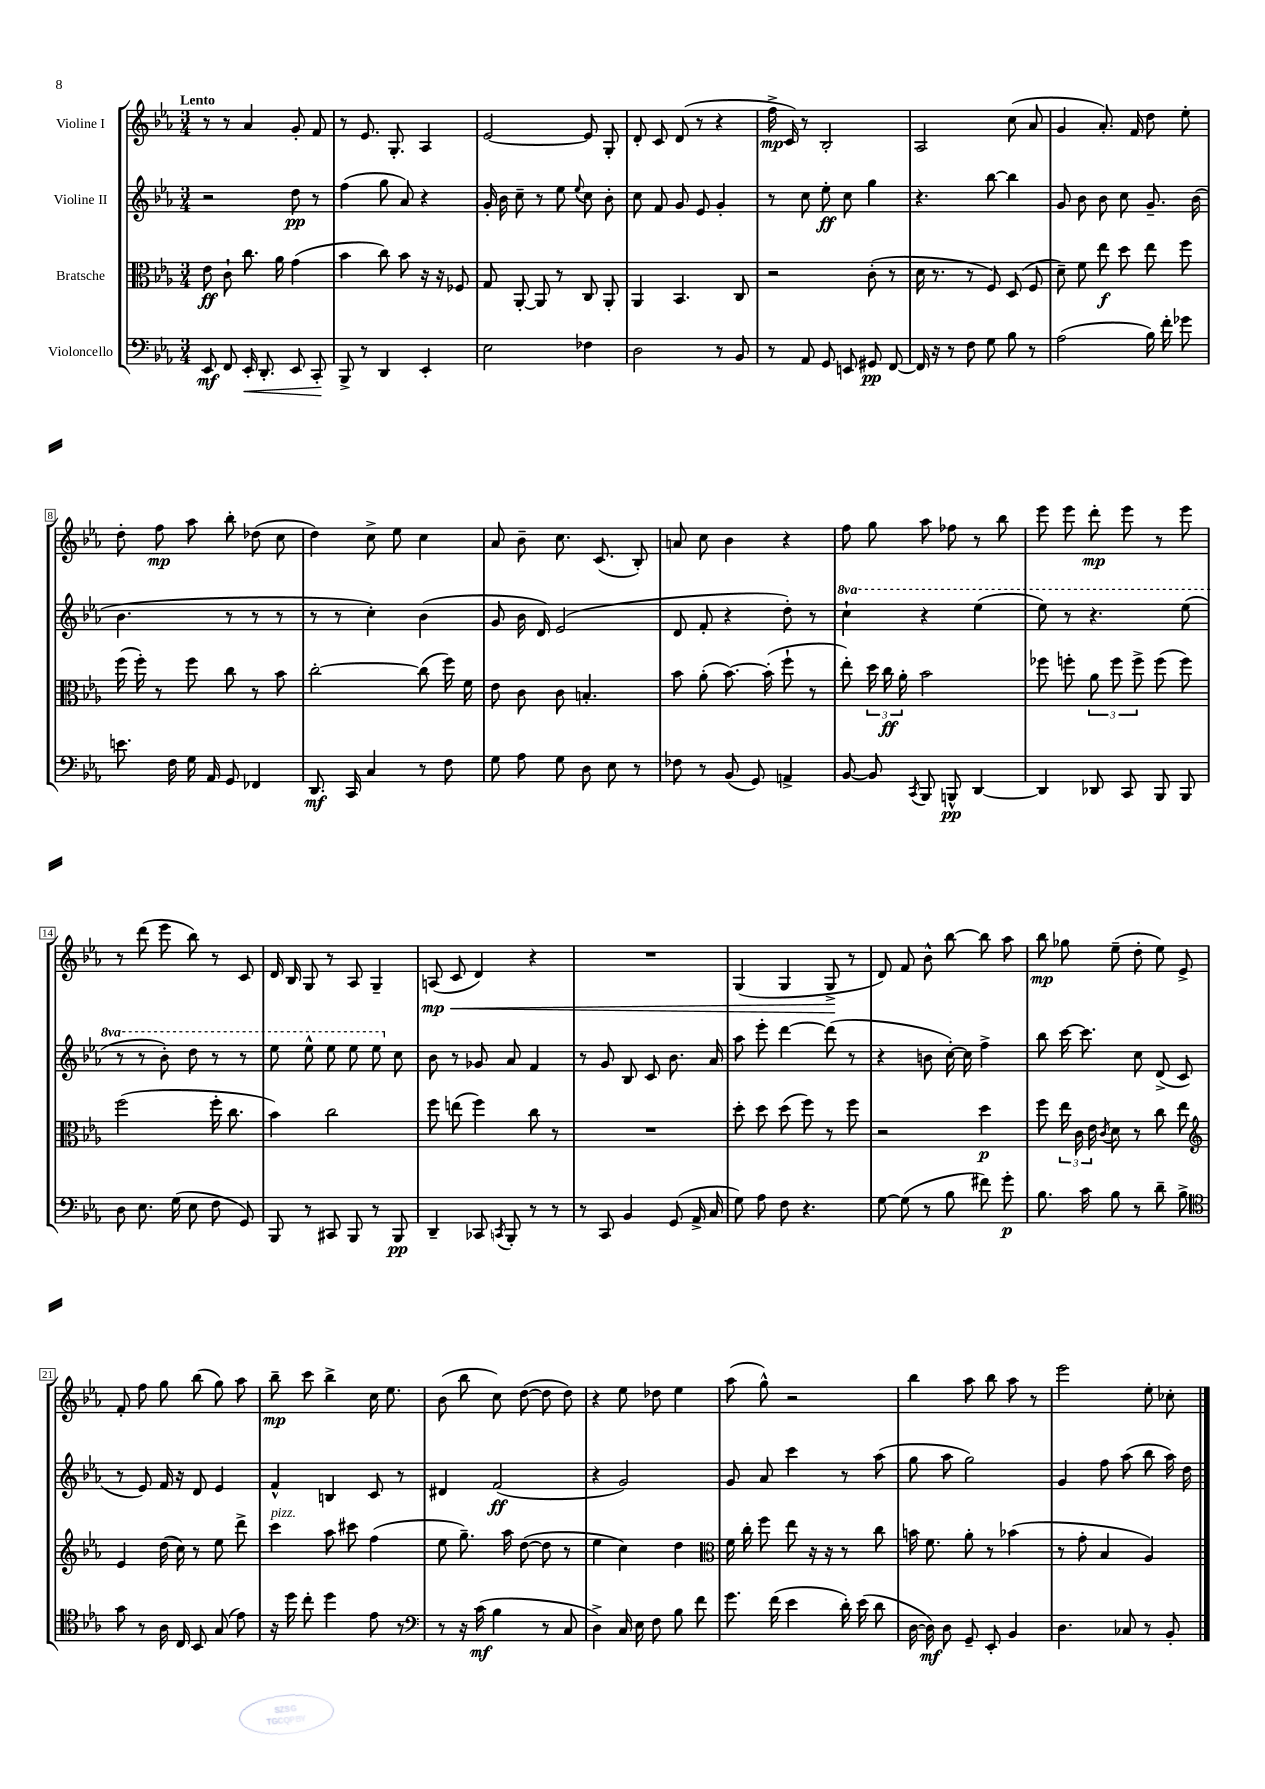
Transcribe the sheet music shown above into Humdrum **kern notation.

**kern	**dynam	**kern	**dynam	**kern	**dynam	**kern	**dynam
*part4	*part4	*part3	*part3	*part2	*part2	*part1	*part1
*staff4	*staff4	*staff3	*staff3	*staff2	*staff2	*staff1	*staff1
*I"Violoncello	*	*I"Bratsche	*	*I"Violine II	*	*I"Violine I	*
*clefF4	*	*clefC3	*	*clefG2	*	*clefG2	*
*k[b-e-a-]	*	*k[b-e-a-]	*	*k[b-e-a-]	*	*k[b-e-a-]	*
*M3/4	*	*M3/4	*	*M3/4	*	*M3/4	*
=1	=1	=1	=1	=1	=1	=1	=1
!	!	!	!	!	!	!LO:TX:a:B:t=Lento	!
8EE-/	mf	8e-\	ff	2r	.	8r	.
8FF/	.	8c`\	.	.	.	8r	.
!	!LO:HP:b	!	!	!	!	!	!
16EE-'/	<	8.cc\	.	.	.	4a-/	.
8.DD'/	.	.	.	.	.	.	.
.	.	16a-\	.	.	.	.	.
8EE-/	.	(4g\	.	8dd\	pp	8g'/	.
8CC'/	.	.	.	8r	.	8f/	.
.	[	.	.	.	.	.	.
=2	=2	=2	=2	=2	=2	=2	=2
8BBB-^/	.	4b-\	.	(4ff\	.	8r	.
8r	.	.	.	.	.	8.e-/	.
4DD/	.	8cc\)	.	8gg\	.	.	.
.	.	.	.	.	.	8.G'/	.
.	.	8b-\	.	8a-/)	.	.	.
4EE-'/	.	16r	.	4r	.	4A-/	.
.	.	16r	.	.	.	.	.
.	.	8F-X/	.	.	.	.	.
=3	=3	=3	=3	=3	=3	=3	=3
2E-\	.	8G/	.	16g'/	.	[2e-/	.
.	.	.	.	16b-\	.	.	.
.	.	[8AA-'/	.	8cc~\	.	.	.
.	.	8AA-/]	.	8r	.	.	.
.	.	8r	.	8ee-\	.	.	.
.	.	.	.	8qqee-/	.	.	.
4F-X\	.	8C/	.	8cc\	.	8e-/]	.
.	.	8AA-'/	.	8b-'\	.	8G'/	.
=4	=4	=4	=4	=4	=4	=4	=4
2D\	.	4AA-/	.	8cc\	.	8d'/	.
.	.	.	.	8f/	.	8c/	.
.	.	4.BB-/	.	8g/	.	(8d/	.
.	.	.	.	8e-/	.	8r	.
8r	.	.	.	4g'/	.	4r	.
8BB-/	.	8C/	.	.	.	.	.
=5	=5	=5	=5	=5	=5	=5	=5
8r	.	2r	.	8r	.	16ff^\	mp
.	.	.	.	.	.	16c/)	.
8AA-/	.	.	.	8cc\	.	8r	.
8GG/	.	.	.	8ee-'\	ff	2B-'/	.
8EEn/	.	.	.	8cc\	.	.	.
8GG#X/	pp	(8c'\	.	4gg\	.	.	.
[8FF/	.	8r	.	.	.	.	.
=6	=6	=6	=6	=6	=6	=6	=6
16FF/]	.	16d\	.	4.r	.	2A-/	.
16r	.	8.r	.	.	.	.	.
8r	.	.	.	.	.	.	.
8F\	.	8r	.	.	.	.	.
8G\	.	8F/)	.	[8bb-\	.	.	.
8B-\	.	(8D/	.	4bb-\]	.	(8cc\	.
8r	.	8F/	.	.	.	8a-/	.
=7	=7	=7	=7	=7	=7	=7	=7
(2A-\	.	8d~\)	.	8g/	.	4g/	.
.	.	8f\	.	8b-\	.	.	.
.	.	8ee-\	f	8b-\	.	8.a-'/)	.
.	.	8dd\	.	8cc\	.	.	.
.	.	.	.	.	.	16f/	.
16B-\)	.	8ee-\	.	8.g~/	.	8dd\	.
16f'\	.	.	.	.	.	.	.
8g-X\	.	8ff\	.	.	.	8ee-'\	.
.	.	.	.	(16b-\	.	.	.
!!LO:LB:g=z
=8	=8	=8	=8	=8	=8	=8	=8
8.en\	.	(16ff\	.	4.b-\	.	8dd'\	.
.	.	16ff'\)	.	.	.	.	.
.	.	8r	.	.	.	8ff\	mp
16F\	.	.	.	.	.	.	.
16G\	.	8ff\	.	.	.	8aa-\	.
16AA-/	.	.	.	.	.	.	.
8GG/	.	8cc\	.	8r	.	8bb-'\	.
4FF-X/	.	8r	.	8r	.	(8dd-X\	.
.	.	8b-\	.	8r	.	8cc\	.
=9	=9	=9	=9	=9	=9	=9	=9
8.DD/	mf	[2cc'\	.	8r	.	4dd\)	.
.	.	.	.	8r	.	.	.
16CC/	.	.	.	.	.	.	.
4C/	.	.	.	4cc'\)	.	8cc^\	.
.	.	.	.	.	.	8ee-\	.
8r	.	(8cc\]	.	(4b-\	.	4cc\	.
8F\	.	16ff\)	.	.	.	.	.
.	.	16f\	.	.	.	.	.
=10	=10	=10	=10	=10	=10	=10	=10
8G\	.	8e-\	.	8g/	.	8a-/	.
8A-\	.	8c\	.	16b-\	.	8b-~\	.
.	.	.	.	16d/)	.	.	.
8G\	.	8c\	.	(2e-/	.	8.cc\	.
8D\	.	4.Bn'/	.	.	.	.	.
.	.	.	.	.	.	(8.c/	.
8E-\	.	.	.	.	.	.	.
8r	.	.	.	.	.	8B-'/)	.
=11	=11	=11	=11	=11	=11	=11	=11
8F-X\	.	8b-\	.	8d/	.	8an/	.
8r	.	(8a-'\	.	8f'/	.	8cc\	.
(8BB-/	.	[8.b-\)	.	4r	.	4b-\	.
8GG/)	.	.	.	.	.	.	.
.	.	(16b-'\]	.	.	.	.	.
4AAn^/	.	8ff`\	.	8dd'\)	.	4r	.
.	.	8r	.	8r	.	.	.
=12	=12	=12	=12	=12	=12	=12	=12
*	*	*	*	*8va	*	*	*
[8BB-/	.	8ee-'\)	.	4ccc`\	.	8ff\	.
8BB-/]	.	24dd\	.	.	.	8gg\	.
.	.	24cc\	ff	.	.	.	.
.	.	24a-'\	.	.	.	.	.
8qCC/	.	.	.	.	.	.	.
8BBB-/	.	2b-\	.	4r	.	8aa-\	.
8BBBn^^/	pp	.	.	.	.	8ff-X\	.
[4DD/	.	.	.	(4eee-\	.	8r	.
.	.	.	.	.	.	8bb-\	.
=13	=13	=13	=13	=13	=13	=13	=13
4DD/]	.	8ff-X\	.	8eee-\)	.	8eee-\	.
.	.	8ffn'\	.	8r	.	8eee-\	.
8DD-X/	.	12a-\	.	4.r	.	8ddd'\	mp
.	.	12ff\	.	.	.	.	.
8CC/	.	.	.	.	.	8eee-\	.
.	.	12ff^\	.	.	.	.	.
8BBB-/	.	(8ff\	.	.	.	8r	.
8BBB-/	.	8ff\)	.	(8eee-\	.	8eee-\	.
!!LO:LB:g=z
=14	=14	=14	=14	=14	=14	=14	=14
8D\	.	(2ff\	.	8r	.	8r	.
8.E-\	.	.	.	8r	.	(8ddd\	.
.	.	.	.	8bb-'\)	.	8eee-\	.
(16G\	.	.	.	.	.	.	.
8E-\	.	.	.	8ddd\	.	8bb-\)	.
8F\	.	16ff'\	.	8r	.	8r	.
.	.	8.cc\	.	.	.	.	.
8GG/)	.	.	.	8r	.	8c/	.
=15	=15	=15	=15	=15	=15	=15	=15
8BBB-/	.	4b-\)	.	8eee-\	.	16d/	.
.	.	.	.	.	.	16B-/	.
8r	.	.	.	8eee-^^\	.	8G/	.
8CC#X/	.	2cc\	.	8eee-\	.	8r	.
8BBB-/	.	.	.	8eee-\	.	8A-/	.
8r	.	.	.	8eee-\	.	4G~/	.
*	*	*	*	*X8va	*	*	*
8BBB-/	pp	.	.	8cc\	.	.	.
=16	=16	=16	=16	=16	=16	=16	=16
!	!	!	!	!	!	!	!LO:HP:b
4DD~/	.	8ff\	.	8b-\	.	(8An/	< mp
.	.	(8een\	.	8r	.	8c/	.
8CC-X/	.	4ff\)	.	8g-X/	.	4d/)	.
8qCCn/	.	.	.	.	.	.	.
8BBB-'/	.	.	.	8a-/	.	.	.
8r	.	8cc\	.	4f/	.	4r	.
8r	.	8r	.	.	.	.	.
=17	=17	=17	=17	=17	=17	=17	=17
8r	.	2.r	.	8r	.	2.r	.
8CC/	.	.	.	8g/	.	.	.
4BB-/	.	.	.	8B-/	.	.	.
.	.	.	.	8c/	.	.	.
(8GG/	.	.	.	8.b-\	.	.	.
16AA-^/	.	.	.	.	.	.	.
16C/	.	.	.	16a-/	.	.	.
=18	=18	=18	=18	=18	=18	=18	=18
8G\)	.	8dd'\	.	8aa-\	.	(4G/	.
8A-\	.	8dd\	.	8eee-'\	.	.	.
8F\	.	(8dd\	.	[4ddd\	.	4G/	.
4.r	.	8ff\)	.	.	.	.	.
.	.	8r	.	(8ddd\]	.	8G^/	.
.	.	8ff\	.	8r	.	8r	[
=19	=19	=19	=19	=19	=19	=19	=19
[8G\	.	2r	.	4r	.	8d/)	.
(8G\]	.	.	.	.	.	8f/	.
8r	.	.	.	8bn\	.	8b-^^\	.
8B-\	.	.	.	[16cc'\)	.	[8bb-\	.
.	.	.	.	16cc\]	.	.	.
8f#X\)	.	4dd\	p	4ff^\	.	8bb-\]	.
8g'\	p	.	.	.	.	8aa-\	.
=20	=20	=20	=20	=20	=20	=20	=20
8.B-\	.	8ff\	.	8bb-\	.	8bb-\	mp
.	.	24ee-\	.	[16ccc\	.	8gg-X\	.
.	.	24c\	.	.	.	.	.
16c\	.	.	.	8.ccc\]	.	.	.
.	.	24e-\	.	.	.	.	.
.	.	8qc/	.	.	.	.	.
8B-\	.	8d\	.	.	.	(8ee-~\	.
8r	.	8r	.	8cc\	.	8dd'\	.
8d~\	.	8cc\	.	(8d^/	.	8ee-\)	.
8B-^\	.	8ee-\	.	8c/	.	8e-^/	.
!!LO:LB:g=z
=21	=21	=21	=21	=21	=21	=21	=21
*clefC4	*	*clefG2	*	*	*	*	*
8g\	.	4e-/	.	8r	.	8f'/	.
8r	.	.	.	8e-/)	.	8ff\	.
16A-\	.	(16dd\	.	16f/	.	8gg\	.
16C/	.	16cc\)	.	16r	.	.	.
8BB-/	.	8r	.	8d/	.	(8bb-\	.
(8G/	.	8ee-\	.	4e-/	.	8gg\)	.
8e-\)	.	8ddd^\	.	.	.	8aa-\	.
=22	=22	=22	=22	=22	=22	=22	=22
!	!	!LO:TX:a:i:t=pizz.	!	!	!	!	!
16r	.	4ccc\	.	4f^^/	.	8bb-~\	mp
16dd\	.	.	.	.	.	.	.
8cc'\	.	.	.	.	.	8ccc\	.
4dd\	.	8aa-\	.	4Bn/	.	4bb-^\	.
.	.	8ccc#X\	.	.	.	.	.
8e-\	.	(4ff\	.	8c/	.	16cc\	.
.	.	.	.	.	.	8.ee-\	.
8r	.	.	.	8r	.	.	.
=23	=23	=23	=23	=23	=23	=23	=23
*clefF4	*	*	*	*	*	*	*
8r	.	8ee-\	.	4d#X/	.	(8b-\	.
16r	.	8.gg~\)	.	.	.	8bb-\	.
(16c\	mf	.	.	.	.	.	.
4B-\	.	.	.	(2f/	ff	8cc\)	.
.	.	16aa-\	.	.	.	.	.
.	.	([8dd\	.	.	.	([8dd\	.
8r	.	8dd\]	.	.	.	8dd\]	.
8C/	.	8r	.	.	.	8dd\)	.
=24	=24	=24	=24	=24	=24	=24	=24
4D^\)	.	4ee-\	.	4r	.	4r	.
16C/	.	4cc\)	.	2g/)	.	8ee-\	.
16E-\	.	.	.	.	.	.	.
8F\	.	.	.	.	.	8dd-X\	.
8B-\	.	4dd\	.	.	.	4ee-\	.
8f\	.	.	.	.	.	.	.
=25	=25	=25	=25	=25	=25	=25	=25
*	*	*clefC3	*	*	*	*	*
8.g\	.	16f\	.	8g/	.	(8aa-\	.
.	.	16cc'\	.	.	.	.	.
.	.	8ff\	.	8a-/	.	8gg^^\)	.
(16f\	.	.	.	.	.	.	.
4e-\	.	8ee-\	.	4ccc\	.	2r	.
.	.	16r	.	.	.	.	.
.	.	16r	.	.	.	.	.
16d'\)	.	8r	.	8r	.	.	.
(16e-\	.	.	.	.	.	.	.
8d\	.	8cc\	.	(8aa-\	.	.	.
=26	=26	=26	=26	=26	=26	=26	=26
[16D\	.	16bn\	.	8gg\	.	4bb-\	.
16D\])	mf	8.f\	.	.	.	.	.
8D\	.	.	.	8aa-\	.	.	.
8GG~/	.	8a-'\	.	2gg\)	.	8aa-\	.
8EE-'/	.	8r	.	.	.	8bb-\	.
4BB-/	.	(4b-X\	.	.	.	8aa-\	.
.	.	.	.	.	.	8r	.
=27	=27	=27	=27	=27	=27	=27	=27
4.D\	.	8r	.	4g/	.	2eee-\	.
.	.	8g'\	.	.	.	.	.
.	.	4B-/	.	8ff\	.	.	.
8C-X/	.	.	.	(8aa-\	.	.	.
8r	.	4A-/)	.	8bb-\	.	8ee-'\	.
8BB-'/	.	.	.	16aa-\)	.	8cc-X'\	.
.	.	.	.	16dd\	.	.	.
==	==	==	==	==	==	==	==
*-	*-	*-	*-	*-	*-	*-	*-
